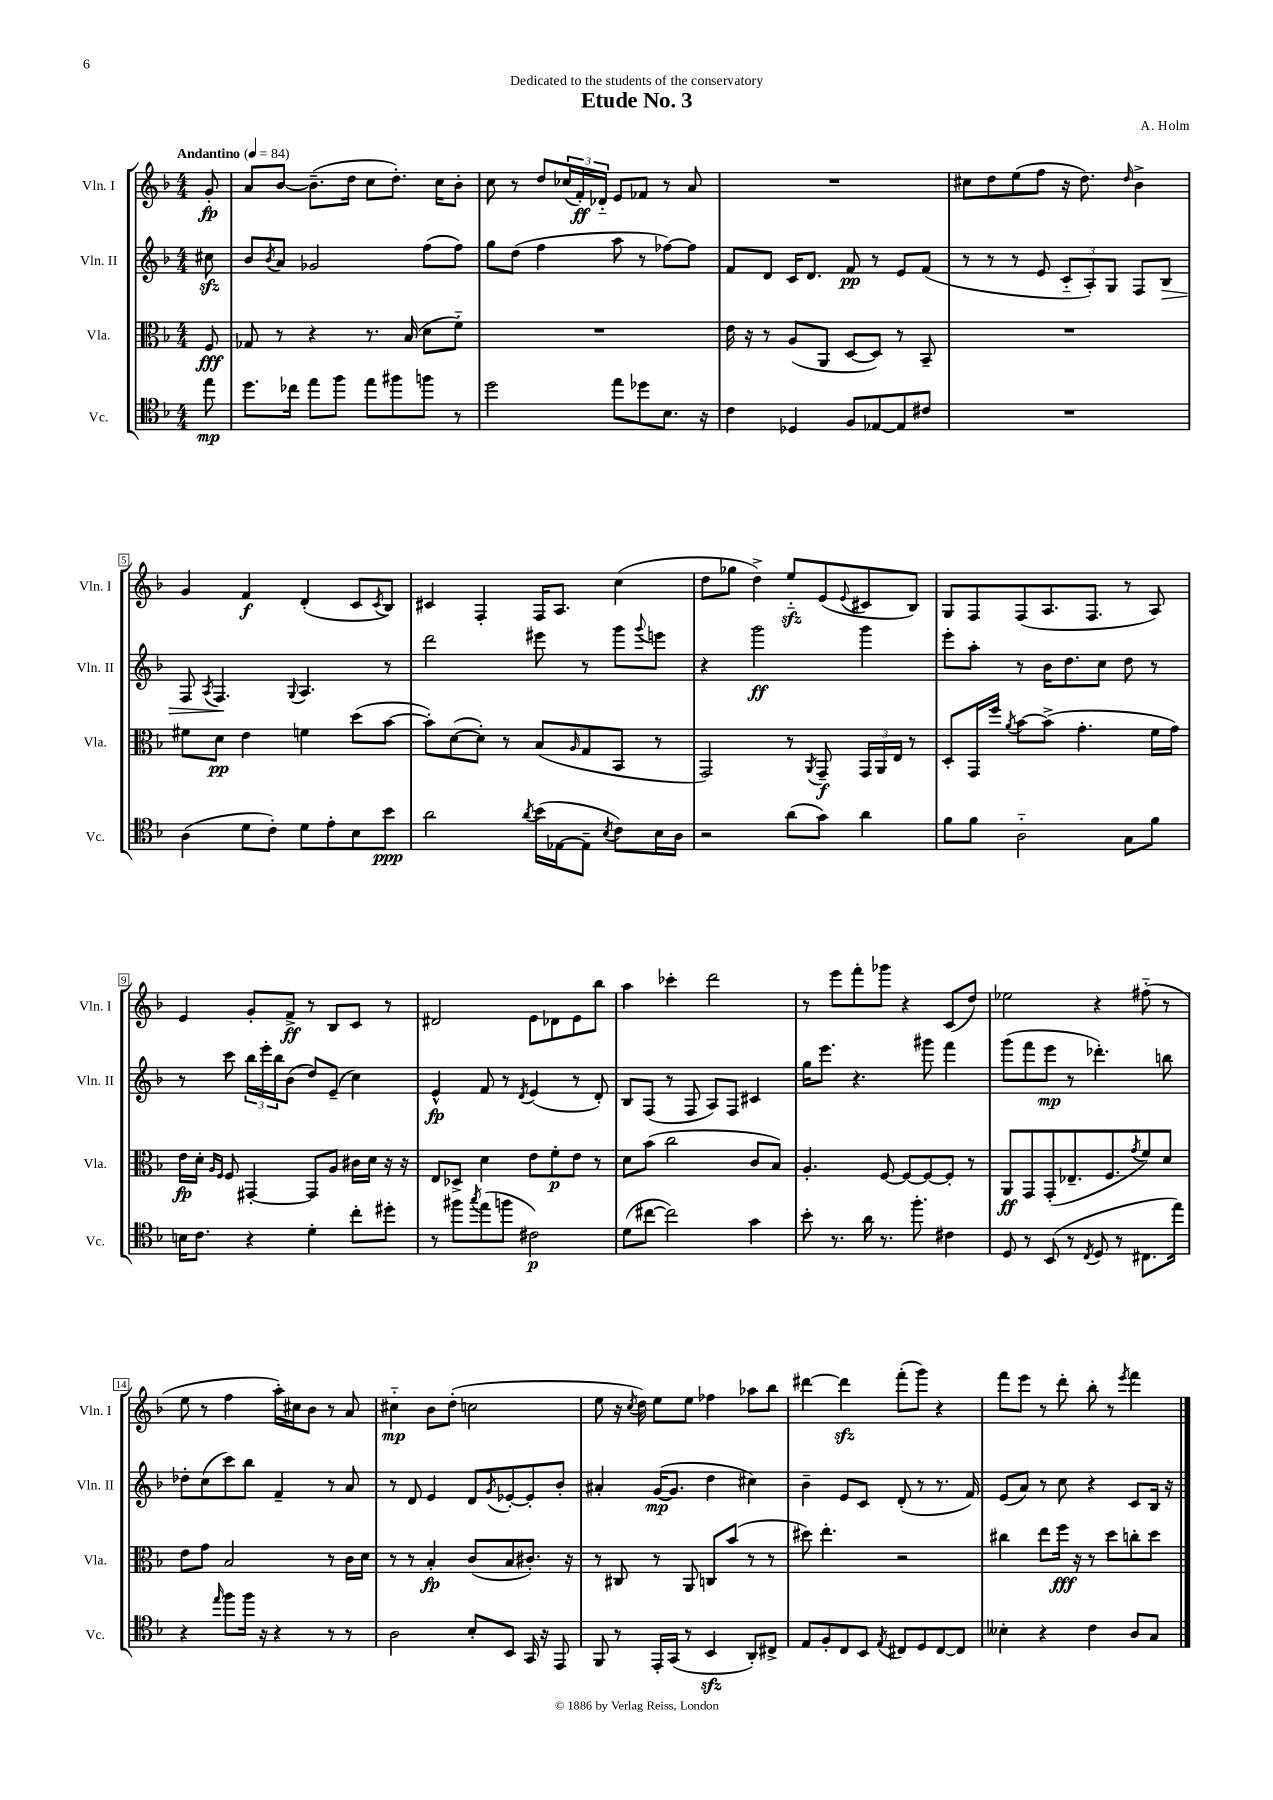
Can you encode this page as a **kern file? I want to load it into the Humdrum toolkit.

**kern	**dynam	**kern	**dynam	**kern	**dynam	**kern	**dynam
*part4	*part4	*part3	*part3	*part2	*part2	*part1	*part1
*staff4	*staff4	*staff3	*staff3	*staff2	*staff2	*staff1	*staff1
*I"Vc.	*	*I"Vla.	*	*I"Vln. II	*	*I"Vln. I	*
*I'Vc.	*	*I'Vla.	*	*I'Vln. II	*	*I'Vln. I	*
*clefC4	*	*clefC3	*	*clefG2	*	*clefG2	*
*k[b-]	*	*k[b-]	*	*k[b-]	*	*k[b-]	*
*M4/4	*	*M4/4	*	*M4/4	*	*M4/4	*
*MM84	*	*MM84	*	*MM84	*	*MM84	*
=	=	=	=	=	=	=	=
!	!	!	!	!	!	!LO:TX:a:B:t=Andantino	!
8ee\	mp	8F/	fff	8cc#Xzz\	.	8g'/	fp
=1	=1	=1	=1	=1	=1	=1	=1
8.dd\L	.	8G-X/	.	8b-/L	.	8a/L	.
.	.	.	.	8qb-/	.	.	.
.	.	8r	.	8a/J	.	[8b-/J	.
16cc-X\Jk	.	.	.	.	.	.	.
8ee\L	.	4r	.	2g-X/	.	(8.b-~\L]	.
8ff\J	.	.	.	.	.	.	.
.	.	.	.	.	.	16dd\Jk	.
8ee\L	.	8.r	.	.	.	8cc\L	.
8ff#X\	.	.	.	.	.	8.dd'\J)	.
.	.	(16B-/	.	.	.	.	.
8ffn\J	.	8d\L	.	(8ff\L	.	.	.
.	.	.	.	.	.	16cc\KL	.
8r	.	8f\J)	.	8ff\J)	.	8b-'\J	.
=2	=2	=2	=2	=2	=2	=2	=2
2dd\	.	1r	.	8gg\L	.	8cc\	.
.	.	.	.	(8dd\J	.	8r	.
.	.	.	.	4ff\	.	8dd/L	.
.	.	.	.	.	.	(24cc-X/L	.
.	.	.	.	.	.	24f'/)	ff
.	.	.	.	.	.	24d-X/JJ	.
8ee\L	.	.	.	8aa\	.	8e/L	.
8dd-X\	.	.	.	8r	.	8f-X/J	.
8.B-\J	.	.	.	[8ff-X\L)	.	8r	.
.	.	.	.	8ff-\J]	.	8a/	.
16r	.	.	.	.	.	.	.
=3	=3	=3	=3	=3	=3	=3	=3
4c\	.	16e\	.	8f/L	.	1r	.
.	.	16r	.	.	.	.	.
.	.	8r	.	8d/J	.	.	.
4D-X/	.	(8A/L	.	16c/KL	.	.	.
.	.	.	.	8.d/J	.	.	.
.	.	8AA/J	.	.	.	.	.
8F/L	.	[8D/L	.	8f/	pp	.	.
[8E-X/	.	8D/J])	.	8r	.	.	.
8E-/]	.	8r	.	8e/L	.	.	.
8c#X/J	.	8BB-~/	.	(8f/J	.	.	.
=4	=4	=4	=4	=4	=4	=4	=4
1r	.	1r	.	8r	.	8cc#X\L	.
.	.	.	.	8r	.	8dd\	.
.	.	.	.	8r	.	(8ee\	.
.	.	.	.	8e/	.	8ff\J	.
.	.	.	.	12c/L	.	16r	.
.	.	.	.	.	.	8.dd\)	.
.	.	.	.	12A'/)	.	.	.
.	.	.	.	12G/J	.	.	.
.	.	.	.	.	.	16qqdd/	.
.	.	.	.	8F/L	.	4b-^\	.
!	!	!	!	!	!LO:HP:b	!	!
.	.	.	.	8B-/J	>	.	.
!!LO:LB:g=z
=5	=5	=5	=5	=5	=5	=5	=5
(4A\	.	8f#X\L	.	8F/	.	4g/	.
.	.	.	.	8qA/	.	.	.
.	.	8d\J	pp	4.F/	.	.	.
8d\L	.	4e\	.	.	.	4f/	f
8c'\J)	.	.	.	.	.	.	.
.	.	.	.	8qqG/	.	.	.
8d\L	.	4fn\	.	4.A/	]	(4d'/	.
8e'\	.	.	.	.	.	.	.
8B-\	.	(8dd\L	.	.	.	8c/L	.
.	.	.	.	.	.	8qc/	.
8b-\J	ppp	[8b-\J	.	8r	.	8B-/J)	.
=6	=6	=6	=6	=6	=6	=6	=6
2a\	.	8b-'\L])	.	2ddd\	.	4c#X/	.
.	.	([8d\	.	.	.	.	.
.	.	8d'\J])	.	.	.	4F'/	.
.	.	8r	.	.	.	.	.
8qa/	.	.	.	.	.	.	.
(16b-\LL	.	(8B-/L	.	8eee#X\	.	16F/KL	.
[16E-X\J	.	.	.	.	.	8.A/J	.
.	.	16qqA/	.	.	.	.	.
8E-~\J]	.	8G/	.	8r	.	.	.
8qB-/	.	.	.	.	.	.	.
8c\L)	.	8BB-/J	.	8ggg\L	.	(4cc\	.
.	.	.	.	8qqggg/	.	.	.
16B-\L	.	8r	.	8eeen\J	.	.	.
16A\JJ	.	.	.	.	.	.	.
=7	=7	=7	=7	=7	=7	=7	=7
2r	.	2GG/)	.	4r	.	8dd\L	.
.	.	.	.	.	.	8gg-X\J	.
.	.	.	.	2ggg\	ff	4dd^\)	.
(8a\L	.	8r	.	.	.	8eezz/L	.
.	.	8qAA/	.	.	.	.	.
8g\J)	.	8GG~/	f	.	.	(8e/	.
.	.	.	.	.	.	8qqe/	.
4a\	.	24GG/LL	.	4ggg\	.	8c#X/	.
.	.	24AA/	.	.	.	.	.
.	.	24E/JJ	.	.	.	.	.
.	.	8r	.	.	.	8B-/J)	.
=8	=8	=8	=8	=8	=8	=8	=8
8f\L	.	8D'/L	.	8eee'\L	.	8G/L	.
8f\J	.	16GG/L	.	8aa'\J	.	8F/	.
.	.	16ff/JJ	.	.	.	.	.
.	.	8qa/	.	.	.	.	.
2A\	.	[8b-\L	.	8r	.	(8F/	.
.	.	(8b-^\J]	.	16b-\KL	.	8.A/	.
.	.	.	.	8.dd\	.	.	.
.	.	4.g'\	.	.	.	.	.
.	.	.	.	.	.	8.F/J	.
.	.	.	.	8cc\J	.	.	.
8G\L	.	.	.	8dd\	.	8r	.
8f\J	.	16f\LL	.	8r	.	8A/)	.
.	.	16g\JJ)	.	.	.	.	.
!!LO:LB:g=z
=9	=9	=9	=9	=9	=9	=9	=9
16Bn\KL	.	16e\LL	fp	8r	.	4e/	.
8.c\J	.	16d'\JJ	.	.	.	.	.
.	.	16qqA/LL	.	.	.	.	.
.	.	16qqF/JJ	.	.	.	.	.
.	.	8F/	.	8ccc\	.	.	.
4r	.	[4GG#X'/	.	24bb-\LL	.	8g'/L	.
.	.	.	.	24eee'\	.	.	.
.	.	.	.	24bb-\J	.	.	.
.	.	.	.	(8b-\J	.	8f^/J	ff
4d'\	.	8GG#/L]	.	8dd/L)	.	8r	.
.	.	8A/J	.	(8e~/J	.	8B-/L	.
8cc'\L	.	16c#X\LL	.	4cc\)	.	8c/J	.
.	.	16d\JJ	.	.	.	.	.
8dd#X'\J	.	16r	.	.	.	8r	.
.	.	16r	.	.	.	.	.
=10	=10	=10	=10	=10	=10	=10	=10
8r	.	8E/L	.	4e^^/	fp	2d#X/	.
8ff#X\L	.	8D-X^/J	.	.	.	.	.
8qgg/	.	.	.	.	.	.	.
(8ee\	.	4d\	.	8f/	.	.	.
8ffn\J	.	.	.	8r	.	.	.
.	.	.	.	8qd/	.	.	.
2c#X\)	p	8e\L	.	(4e/	.	8e\L	.
.	.	8f'\	p	.	.	8d-X\	.
.	.	8e\J	.	8r	.	8e\	.
.	.	8r	.	8d'/)	.	8bb-\J	.
=11	=11	=11	=11	=11	=11	=11	=11
(8d\L	.	8d\L	.	8B-/L	.	4aa\	.
[8cc#X\J	.	(8b-\J	.	(8F/J	.	.	.
2cc#\])	.	2cc\	.	8r	.	4ccc-X'\	.
.	.	.	.	8F/	.	.	.
.	.	.	.	8A/L)	.	2ddd\	.
.	.	.	.	8F/J	.	.	.
4g\	.	8c/L	.	4c#X/	.	.	.
.	.	8B-/J)	.	.	.	.	.
=12	=12	=12	=12	=12	=12	=12	=12
8b-'\	.	4.A'/	.	16gg\KL	.	8r	.
.	.	.	.	8.eee\J	.	.	.
8.r	.	.	.	.	.	8eee\L	.
.	.	.	.	4.r	.	8fff'\	.
16a\	.	.	.	.	.	.	.
8.r	.	[8F/	.	.	.	8ggg-X\J	.
.	.	8F/L_	.	.	.	4r	.
8.ff'\	.	.	.	.	.	.	.
.	.	8F/_	.	8ggg#X\	.	.	.
4c#X\	.	8F'/J]	.	4fff\	.	(8c/L	.
.	.	8r	.	.	.	8dd/J)	.
=13	=13	=13	=13	=13	=13	=13	=13
8D/	.	8AA/L	ff	(8ggg\L	.	2ee-X\	.
8r	.	8GG/	.	8fff\	.	.	.
(8BB-/	.	(8GG'/	.	8eee\J	mp	.	.
8r	.	8.E-X~/	.	8r	.	.	.
8qC/	.	.	.	.	.	.	.
8D/	.	.	.	4.ddd-X'\)	.	4r	.
.	.	8.F/	.	.	.	.	.
8r	.	.	.	.	.	.	.
.	.	8qg/	.	.	.	.	.
8.C#X\L	.	8f/)	.	.	.	(8ff#X\	.
.	.	8d/J	.	8bbn\	.	8r	.
16ee\Jk)	.	.	.	.	.	.	.
!!LO:LB:g=z
=14	=14	=14	=14	=14	=14	=14	=14
4r	.	8e\L	.	8dd-X'\L	.	8ee\	.
.	.	8g\J	.	(8cc\	.	8r	.
16qqee/	.	.	.	.	.	.	.
8ff\L	.	2B-/	.	8ccc\)	.	4ff\	.
16ff\Jk	.	.	.	8bb-\J	.	.	.
16r	.	.	.	.	.	.	.
4r	.	.	.	4f~/	.	16aa'\LL)	.
.	.	.	.	.	.	16cc#X\J	.
.	.	.	.	.	.	8b-\J	.
8r	.	8r	.	8r	.	8r	.
8r	.	16c\LL	.	8a/	.	8a/	.
.	.	16d\JJ	.	.	.	.	.
=15	=15	=15	=15	=15	=15	=15	=15
2A\	.	8r	.	8r	.	4cc#X\	mp
.	.	8r	.	8d/	.	.	.
.	.	4B-'/	fp	4e/	.	8b-\L	.
.	.	.	.	.	.	(8dd'\J	.
8B-'/L	.	(8c/L	.	8d/L	.	2ccn\	.
.	.	.	.	8qg/	.	.	.
8BB-/J	.	8B-/	.	[8e-X'/	.	.	.
16GG/	.	8.c#X'/J)	.	8e-'/]	.	.	.
16r	.	.	.	.	.	.	.
8EE/	.	.	.	8b-'/J	.	.	.
.	.	16r	.	.	.	.	.
=16	=16	=16	=16	=16	=16	=16	=16
8FF/	.	8r	.	4a#X'/	.	8ee\	.
8r	.	8C#X/	.	.	.	16r	.
.	.	.	.	.	.	8qcc/	.
.	.	.	.	.	.	16dd\)	.
16EE'/LL	.	8r	.	([16g/KL	mp	8ee\L	.
(16GG/JJ	.	.	.	8.g/J]	.	.	.
8r	.	8AA/	.	.	.	8ee\J	.
4BB-zz/	.	8Cn/L	.	4dd\	.	4ff-X\	.
.	.	(8b-/J	.	.	.	.	.
8AA'/L)	.	8r	.	4cc#X\)	.	8aa-X\L	.
8C#X^/J	.	8r	.	.	.	8bb-\J	.
=17	=17	=17	=17	=17	=17	=17	=17
8E/L	.	8dd#X\)	.	4b-~\	.	[4ddd#X\	.
8F'/	.	4.ee'\	.	.	.	.	.
8C/	.	.	.	8e/L	.	4ddd#zz\]	.
8BB-/J	.	.	.	8c/J	.	.	.
8qE/	.	.	.	.	.	.	.
8C#X/L	.	2r	.	(8d'/	.	(8fff'\L	.
8D/	.	.	.	8r	.	8ggg\J)	.
[8C#/	.	.	.	8.r	.	4r	.
8C#/J]	.	.	.	.	.	.	.
.	.	.	.	16f/)	.	.	.
=18	=18	=18	=18	=18	=18	=18	=18
4B--X'\	.	4cc#X\	.	(8e/L	.	8fff\L	.
.	.	.	.	8a/J)	.	8eee\J	.
4r	.	8ee\L	.	8r	.	8r	.
.	.	16ff\Jk	fff	8cc\	.	8ddd'\	.
.	.	16r	.	.	.	.	.
4c\	.	8r	.	4r	.	8bb-'\	.
.	.	8dd\L	.	.	.	8r	.
.	.	.	.	.	.	8qeee/	.
8A/L	.	8ccn'\	.	8c/L	.	4fff\	.
8G/J	.	8dd\J	.	16B-/Jk	.	.	.
.	.	.	.	16r	.	.	.
==	==	==	==	==	==	==	==
*-	*-	*-	*-	*-	*-	*-	*-
